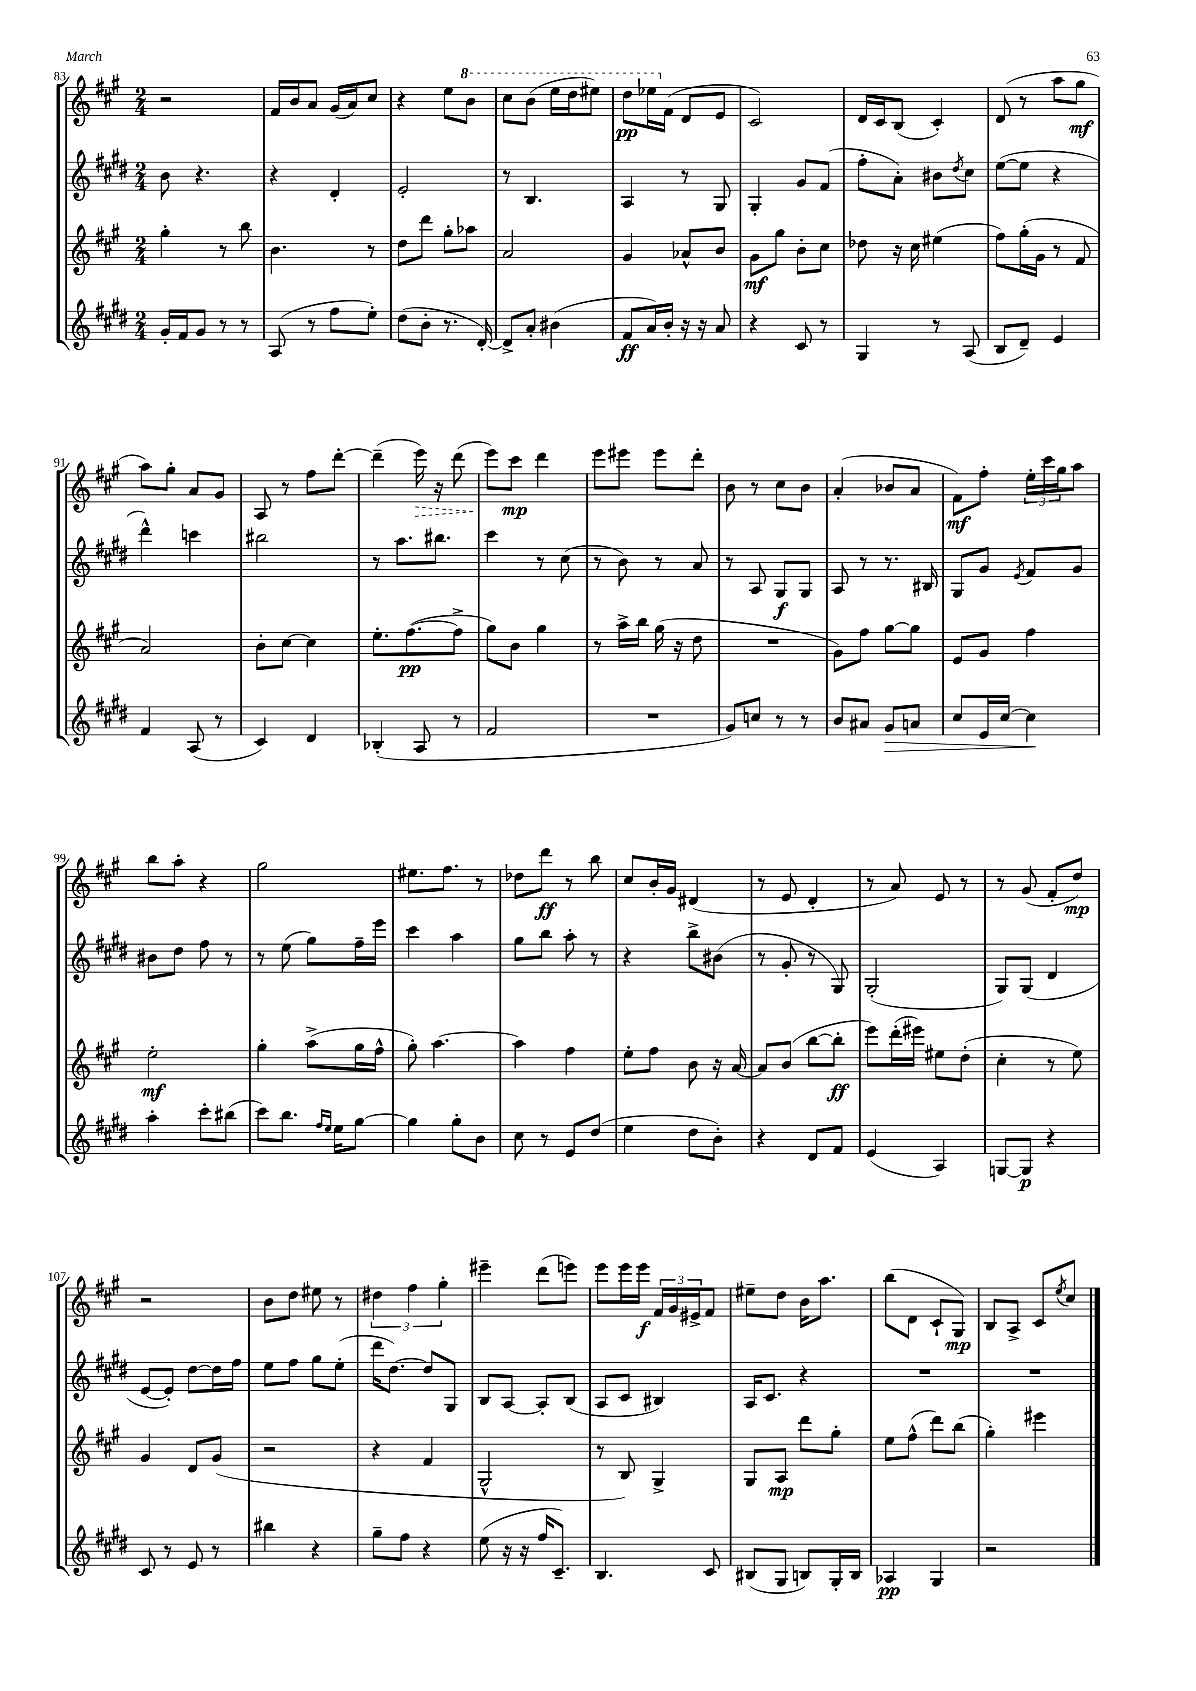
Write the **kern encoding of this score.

**kern	**dynam	**kern	**dynam	**kern	**dynam	**kern	**dynam
*part4	*part4	*part3	*part3	*part2	*part2	*part1	*part1
*staff4	*staff4	*staff3	*staff3	*staff2	*staff2	*staff1	*staff1
*clefG2	*	*clefG2	*	*clefG2	*	*clefG2	*
*k[f#c#g#d#]	*	*k[f#c#g#]	*	*k[f#c#g#d#]	*	*k[f#c#g#]	*
*M2/4	*	*M2/4	*	*M2/4	*	*M2/4	*
=83	=83	=83	=83	=83	=83	=83	=83
16g#'/LL	.	4gg#'\	.	8b\	.	2r	.
16f#/J	.	.	.	.	.	.	.
8g#/J	.	.	.	4.r	.	.	.
8r	.	8r	.	.	.	.	.
8r	.	8bb\	.	.	.	.	.
=84	=84	=84	=84	=84	=84	=84	=84
(8A/	.	4.b\	.	4r	.	16f#/LL	.
.	.	.	.	.	.	16b/J	.
8r	.	.	.	.	.	8a/J	.
8ff#\L	.	.	.	4d#'/	.	(16g#/LL	.
.	.	.	.	.	.	16a/J)	.
8ee'\J)	.	8r	.	.	.	8cc#/J	.
=85	=85	=85	=85	=85	=85	=85	=85
(8dd#\L	.	8dd\L	.	2e'/	.	4r	.
8b'\J	.	8ddd\J	.	.	.	.	.
8.r	.	8gg#'\L	.	.	.	8ee\L	.
*	*	*	*	*	*	*8va	*
.	.	8aa-X\J	.	.	.	8bb\J	.
[16d#'/)	.	.	.	.	.	.	.
=86	=86	=86	=86	=86	=86	=86	=86
8d#^/L]	.	2a/	.	8r	.	8ccc#\L	.
8a'/J	.	.	.	4.B/	.	(8bb\J	.
(4b#X\	.	.	.	.	.	16eee\LL	.
.	.	.	.	.	.	16ddd\J	.
.	.	.	.	.	.	8eee#X\J)	.
=87	=87	=87	=87	=87	=87	=87	=87
8f#/L	ff	4g#/	.	4A/	.	8ddd\L	pp
16a/L)	.	.	.	.	.	16eee-X\L	.
*	*	*	*	*	*	*X8va	*
16b'/JJ	.	.	.	.	.	(16f#\JJ	.
16r	.	8a-X^^/L	.	8r	.	8d/L	.
16r	.	.	.	.	.	.	.
8a/	.	8b/J	.	8G#/	.	8e/J	.
=88	=88	=88	=88	=88	=88	=88	=88
4r	.	8g#\L	mf	4G#'/	.	2c#/)	.
.	.	8gg#\J	.	.	.	.	.
8c#/	.	8b'\L	.	8g#/L	.	.	.
8r	.	8cc#\J	.	(8f#/J	.	.	.
=89	=89	=89	=89	=89	=89	=89	=89
4G#/	.	8dd-X\	.	8ff#'\L	.	16d/LL	.
.	.	.	.	.	.	16c#/J	.
.	.	16r	.	8a'\J)	.	(8B/J	.
.	.	16cc#\	.	.	.	.	.
8r	.	(4ee#X\	.	8b#X\L	.	4c#'/)	.
.	.	.	.	8qdd#/	.	.	.
(8A/	.	.	.	8cc#\J	.	.	.
=90	=90	=90	=90	=90	=90	=90	=90
8B/L	.	8ff#\L)	.	([8ee\L	.	(8d/	.
8d#~/J)	.	(16gg#'\L	.	8ee\J]	.	8r	.
.	.	16g#\JJ	.	.	.	.	.
4e/	.	8r	.	4r	.	8aa\L	.
.	.	8f#/	.	.	.	8gg#\J	mf
!!LO:LB:g=z
=91	=91	=91	=91	=91	=91	=91	=91
4f#/	.	2a/)	.	4ddd#^^\)	.	8aa\L)	.
.	.	.	.	.	.	8gg#'\J	.
(8A/	.	.	.	4cccn\	.	8a/L	.
8r	.	.	.	.	.	8g#/J	.
=92	=92	=92	=92	=92	=92	=92	=92
4c#/)	.	8b'\L	.	2bb#X\	.	8A/	.
.	.	[8cc#\J	.	.	.	8r	.
4d#/	.	4cc#\]	.	.	.	8ff#\L	.
.	.	.	.	.	.	[8ddd'\J	.
=93	=93	=93	=93	=93	=93	=93	=93
(4B-X'/	.	8.ee'\L	.	8r	.	(4ddd~\]	.
.	.	.	.	8.aa\L	.	.	.
.	.	([8.ff#\	pp	.	.	.	.
!	!	!	!	!	!	!	!LO:HP:b
8A/	.	.	.	.	.	16eee\)	>
.	.	.	.	8.bb#X\J	.	16r	.
8r	.	8ff#^\J]	.	.	.	(8ddd\	.
=94	=94	=94	=94	=94	=94	=94	=94
2f#/	.	8gg#\L)	.	4ccc#\	.	8eee\L)	.
.	.	8b\J	.	.	.	8ccc#\J	] mp
.	.	4gg#\	.	8r	.	4ddd\	.
.	.	.	.	(8cc#\	.	.	.
=95	=95	=95	=95	=95	=95	=95	=95
2r	.	8r	.	8r	.	8eee\L	.
.	.	16aa^\LL	.	8b\)	.	8eee#X\J	.
.	.	16bb\JJ	.	.	.	.	.
.	.	(16gg#\	.	8r	.	8eee#\L	.
.	.	16r	.	.	.	.	.
.	.	8dd\	.	8a/	.	8ddd'\J	.
=96	=96	=96	=96	=96	=96	=96	=96
8g#/L)	.	2r	.	8r	.	8b\	.
8ccn/J	.	.	.	8A/	.	8r	.
8r	.	.	.	8G#/L	f	8cc#\L	.
8r	.	.	.	8G#/J	.	8b\J	.
=97	=97	=97	=97	=97	=97	=97	=97
8b/L	.	8g#\L)	.	8A/	.	(4a'/	.
8a#X/J	.	8ff#\J	.	8r	.	.	.
!	!LO:HP:b	!	!	!	!	!	!
8g#/L	>	[8gg#\L	.	8.r	.	8b-X/L	.
8an/J	.	8gg#\J]	.	.	.	8a/J	.
.	.	.	.	16B#X/	.	.	.
=98	=98	=98	=98	=98	=98	=98	=98
8cc#/L	.	8e/L	.	8G#/L	.	8f#\L)	mf
16e/L	.	8g#/J	.	8g#/J	.	8ff#'\J	.
[16cc#/JJ	.	.	.	.	.	.	.
.	.	.	.	8qe/	.	.	.
4cc#\]	.	4ff#\	.	8f#/L	.	24ee'\LL	.
.	.	.	.	.	.	24ccc#\	.
.	.	.	.	.	.	24gg#\J	.
.	.	.	.	8g#/J	.	8aa\J	.
.	]	.	.	.	.	.	.
!!LO:LB:g=z
=99	=99	=99	=99	=99	=99	=99	=99
4aa'\	.	2ee'\	mf	8b#X\L	.	8bb\L	.
.	.	.	.	8dd#\J	.	8aa'\J	.
8ccc#'\L	.	.	.	8ff#\	.	4r	.
(8bb#X\J	.	.	.	8r	.	.	.
=100	=100	=100	=100	=100	=100	=100	=100
8ccc#\L)	.	4gg#'\	.	8r	.	2gg#\	.
8.bb\J	.	.	.	(8ee\	.	.	.
.	.	(8aa^\L	.	8gg#\L)	.	.	.
16qqff#/LL	.	.	.	.	.	.	.
16qqee/JJ	.	.	.	.	.	.	.
16ee\KL	.	.	.	.	.	.	.
[8gg#\J	.	16gg#\L	.	16ff#~\L	.	.	.
.	.	16ff#^^\JJ	.	16eee\JJ	.	.	.
=101	=101	=101	=101	=101	=101	=101	=101
4gg#\]	.	8gg#'\)	.	4ccc#\	.	8.ee#X\L	.
.	.	[4.aa\	.	.	.	.	.
.	.	.	.	.	.	8.ff#\J	.
8gg#'\L	.	.	.	4aa\	.	.	.
8b\J	.	.	.	.	.	8r	.
=102	=102	=102	=102	=102	=102	=102	=102
8cc#\	.	4aa\]	.	8gg#\L	.	8dd-X\L	.
8r	.	.	.	8bb\J	.	8ddd\J	ff
8e/L	.	4ff#\	.	8aa'\	.	8r	.
(8dd#/J	.	.	.	8r	.	8bb\	.
=103	=103	=103	=103	=103	=103	=103	=103
4ee\	.	8ee'\L	.	4r	.	8cc#/L	.
.	.	8ff#\J	.	.	.	16b'/L	.
.	.	.	.	.	.	16g#/JJ	.
8dd#\L	.	8b\	.	8bb^\L	.	(4d#X/	.
8b'\J)	.	16r	.	(8b#X\J	.	.	.
.	.	[16a/	.	.	.	.	.
=104	=104	=104	=104	=104	=104	=104	=104
4r	.	8a/L]	.	8r	.	8r	.
.	.	(8b/J	.	8g#'/	.	8e/	.
8d#/L	.	[8bb\L	.	8r	.	4d'/	.
8f#/J	.	8bb'\J]	ff	8G#/)	.	.	.
=105	=105	=105	=105	=105	=105	=105	=105
(4e/	.	8eee\L)	.	(2G#'/	.	8r	.
.	.	(16ddd'\L	.	.	.	8a/)	.
.	.	16eee#X\JJ)	.	.	.	.	.
4A/)	.	8ee#X\L	.	.	.	8e/	.
.	.	(8dd'\J	.	.	.	8r	.
=106	=106	=106	=106	=106	=106	=106	=106
[8Gn/L	.	4cc#'\	.	8G#/L)	.	8r	.
8G/J]	p	.	.	(8G#/J	.	(8g#/	.
4r	.	8r	.	4d#/	.	8f#'/L	.
.	.	8ee\)	.	.	.	8dd/J)	mp
!!LO:LB:g=z
=107	=107	=107	=107	=107	=107	=107	=107
8c#/	.	4g#/	.	[8e/L	.	2r	.
8r	.	.	.	8e'/J])	.	.	.
8e/	.	8d/L	.	[8dd#\L	.	.	.
8r	.	(8g#/J	.	16dd#\L]	.	.	.
.	.	.	.	16ff#\JJ	.	.	.
=108	=108	=108	=108	=108	=108	=108	=108
4bb#X\	.	2r	.	8ee\L	.	8b\L	.
.	.	.	.	8ff#\J	.	8dd\J	.
4r	.	.	.	8gg#\L	.	8ee#X\	.
.	.	.	.	(8ee'\J	.	8r	.
=109	=109	=109	=109	=109	=109	=109	=109
8gg#~\L	.	4r	.	16ddd#\KL	.	6dd#X\	.
.	.	.	.	[8.dd#\J)	.	.	.
8ff#\J	.	.	.	.	.	.	.
.	.	.	.	.	.	6ff#\	.
4r	.	4f#/	.	8dd#/L]	.	.	.
.	.	.	.	.	.	6gg#'\	.
.	.	.	.	8G#/J	.	.	.
=110	=110	=110	=110	=110	=110	=110	=110
(8ee\	.	2G#^^/	.	8B/L	.	4eee#X~\	.
16r	.	.	.	[8A/J	.	.	.
16r	.	.	.	.	.	.	.
16ff#/KL	.	.	.	8A'/L]	.	(8ddd\L	.
8.c#~/J)	.	.	.	.	.	.	.
.	.	.	.	(8B/J	.	8eeen\J)	.
=111	=111	=111	=111	=111	=111	=111	=111
4.B/	.	8r	.	8A/L	.	8eee\L	.
.	.	8B/)	.	8c#/J	.	16eee\L	.
.	.	.	.	.	.	16eee\JJ	f
.	.	4G#^/	.	4B#X/)	.	24f#/LL	.
.	.	.	.	.	.	24g#/	.
.	.	.	.	.	.	24e#X^/J	.
8c#/	.	.	.	.	.	8f#/J	.
=112	=112	=112	=112	=112	=112	=112	=112
(8B#X/L	.	8G#/L	.	16A/KL	.	8ee#X~\L	.
.	.	.	.	8.c#/J	.	.	.
8G#/J	.	8A/J	mp	.	.	8dd\J	.
8Bn/L)	.	8ddd\L	.	4r	.	16b\KL	.
.	.	.	.	.	.	8.aa\J	.
16G#'/L	.	8gg#'\J	.	.	.	.	.
16B/JJ	.	.	.	.	.	.	.
=113	=113	=113	=113	=113	=113	=113	=113
4A-X/	pp	8ee\L	.	2r	.	(8bb\L	.
.	.	(8ff#^^\J	.	.	.	8d\J	.
4G#/	.	8ddd\L)	.	.	.	8c#`/L	.
.	.	(8bb\J	.	.	.	8G#/J)	mp
=114	=114	=114	=114	=114	=114	=114	=114
2r	.	4gg#'\)	.	2r	.	8B/L	.
.	.	.	.	.	.	8A^/J	.
.	.	4eee#X\	.	.	.	8c#/L	.
.	.	.	.	.	.	8qee/	.
.	.	.	.	.	.	8cc#/J	.
==	==	==	==	==	==	==	==
*-	*-	*-	*-	*-	*-	*-	*-
